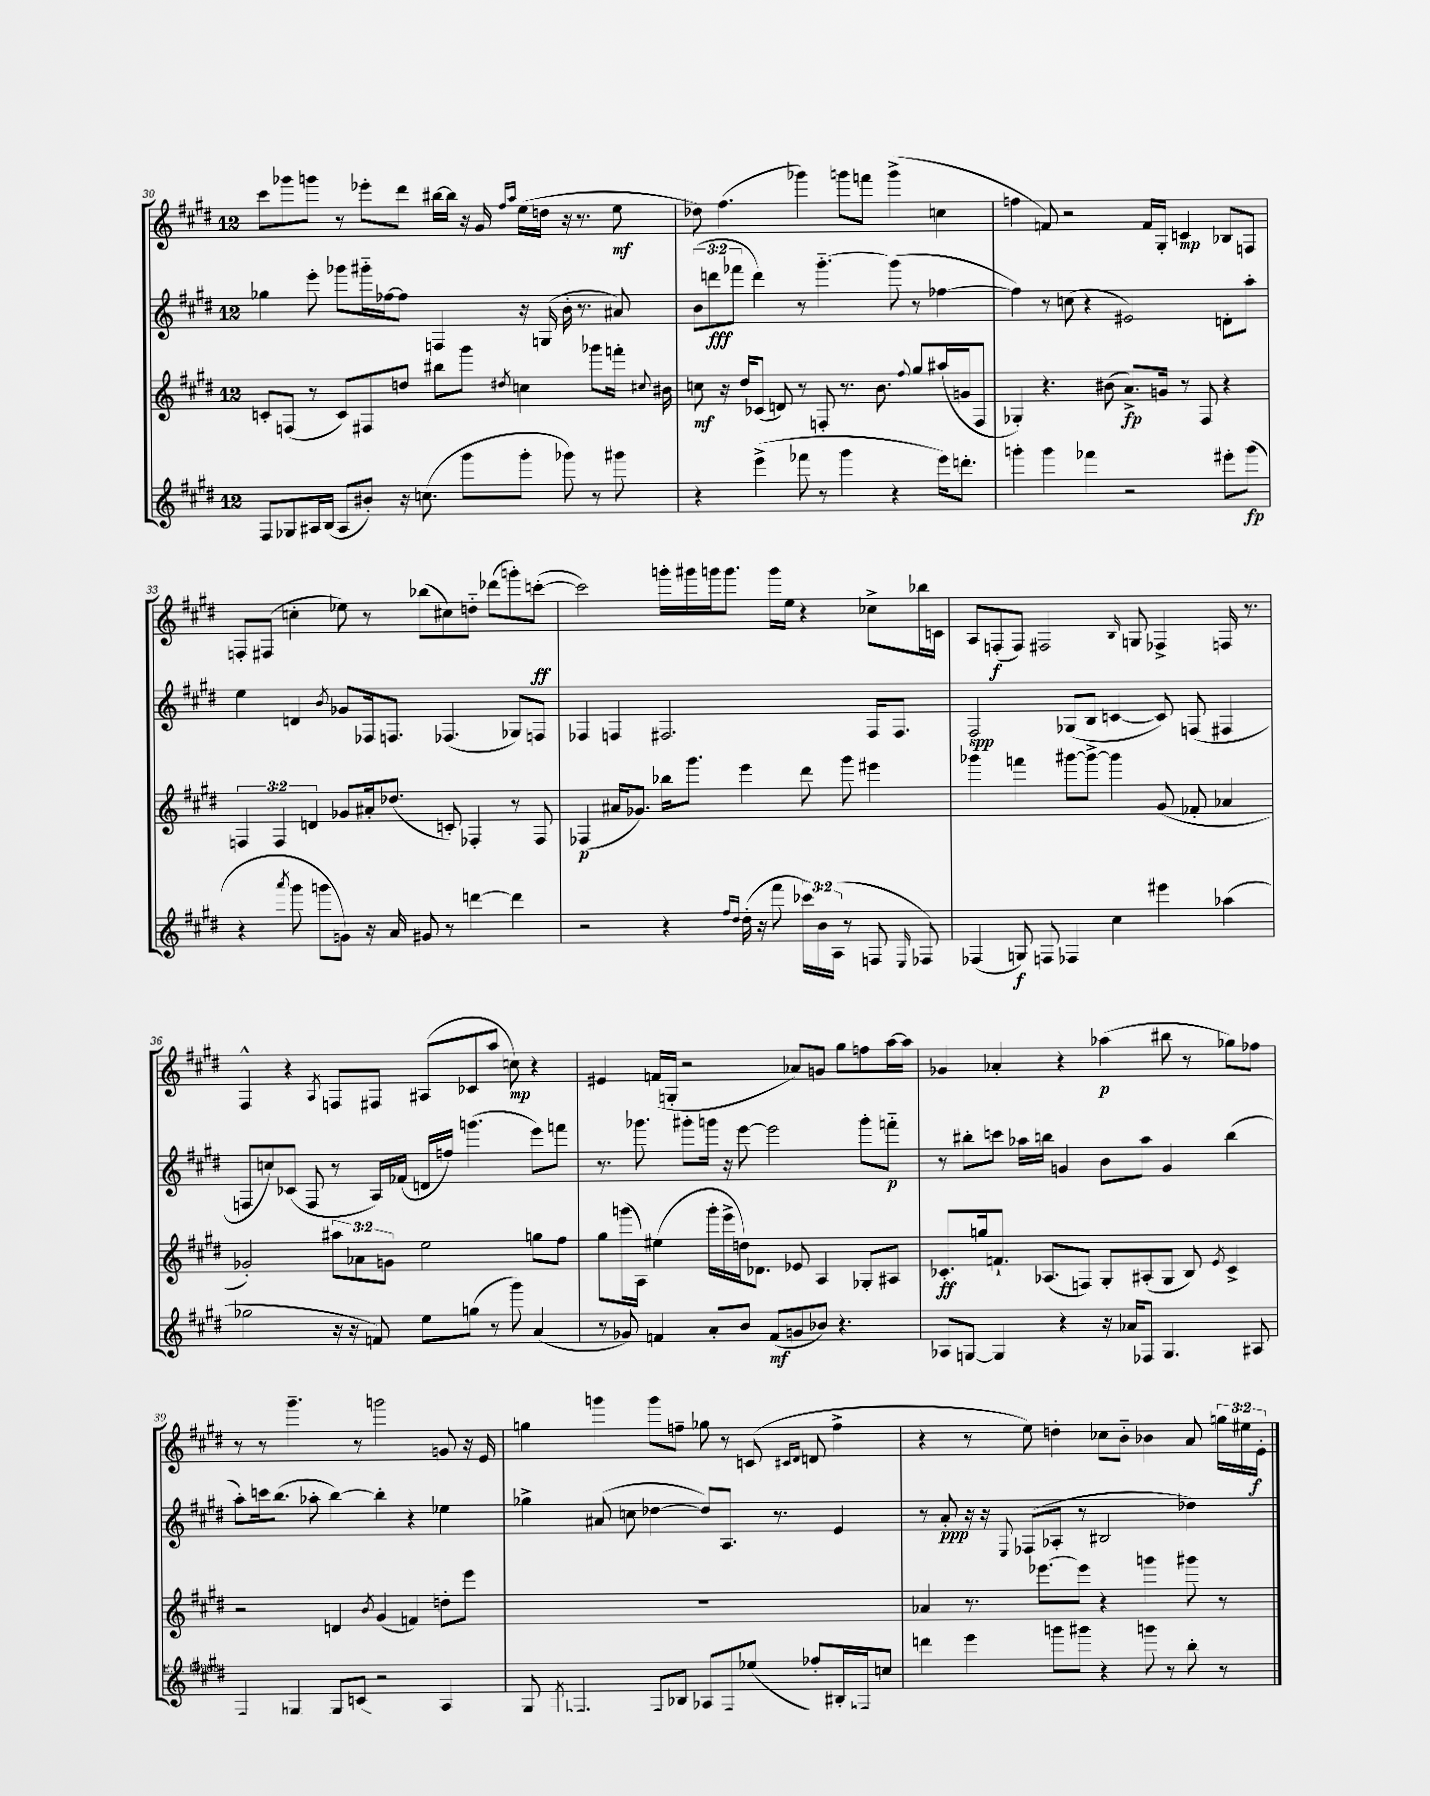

**kern	**kern	**kern	**kern
*staff4	*staff3	*staff2	*staff1
*clefG2	*clefG2	*clefG2	*clefG2
*k[f#c#g#d#]	*k[f#c#g#d#]	*k[f#c#g#d#]	*k[f#c#g#d#]
*M12/8	*M12/8	*M12/8	*M12/8
8F#	8c'	4gg-	8ccc#
8G-	(8F	.	8ggg-
16A#	8r	8eee'	8ggg
(16B	.	.	.
8A#	8c)	8ggg-	8r
8b#')	8F#	16ggg#'~	8eee-'
.	.	[16ff-	.
16r	8dd	8ff-]	8ddd#
(8.cc	.	.	.
.	8bb#	4F	[16bb#
.	.	.	16bb#]
8ggg#	8ggg#	.	16r
.	.	.	16g#
.	.	.	16qqff#
.	8qdd#	.	16qqaa
8ggg#'	4cc	16r	(16ee
.	.	(16G	16dd
8ggg-)	.	16b'	16r
.	.	8.r	8.r
8r	8ggg-	.	.
8ggg#	16fff'	8a#)	8ee
.	8qqcc#	.	.
.	16b#	.	.
=	=	=	=
4r	8cc	(12b	8dd-)
.	.	12ddd	.
.	16r	.	(4.ff#
.	.	12fff-	.
.	16dd#	.	.
(4eee^	(8c-	4ddd)	.
.	8d)	.	.
8fff-	8r	8r	4ggg-)
8r	8F'	[4.ggg#'~	.
4ggg#	8.r	.	8ggg
.	.	.	8fff
.	8.b	.	.
4r	.	(8ggg#]	(4ggg^
.	8qqff#	.	.
.	8gg#	8r	.
16eee)	(16aa#	[4ff-	4cc
8.ddd'	16g	.	.
.	8F	.	.
=	=	=	=
4ggg'	4G-')	4ff-])	4ff
4ggg	4.r	8r	8f)
.	.	(8cc	2r
4fff-	.	4r	.
.	(8b#	.	.
2r	8.a^)	2e#)	.
.	.	.	16f
.	16g	.	16G#'
.	8r	.	4c
.	8F#	.	.
8eee#'	4r	8d'	8B-
(8ggg	.	8aa'	8F
=	=	=	=
4r	6F	4ee	8F'
.	.	.	(8F#
.	6F	.	.
8qaaa	.	.	.
8ggg#	.	4d	4cc'
.	6d	.	.
8ggg	.	.	.
.	.	8qb	.
8g)	8g-	8g-	8ee-)
16r	16a#'	16F-	8r
16a	(8.dd-	8.F	.
8g#	.	.	(8bb-
8r	8c')	(4.F-	8cc#)
[4ddd	4F-'	.	8dd'~
.	.	.	(8ddd-
4ddd]	8r	8G-)	8ggg')
.	8F-	8F	([8ccc'
=	=	=	=
2r	(4F-	4F-	2ccc])
.	16a#	4F	.
.	8.g-)	.	.
4r	16bb-	2.F#	16ggg'
.	8.ggg#	.	16ggg#
.	.	.	16ggg
.	.	.	8.ggg
16qqff#	.	.	.
16qqdd#	.	.	.
(16dd#'	4eee	.	.
16r	.	.	.
8fff#	.	.	16ggg
.	.	.	16ee
24ccc-)	8ddd#	.	4r
24b	.	.	.
(24A	.	.	.
8r	8ggg#	.	.
8F	4eee#	16F#	8cc-^
.	.	8.F#	.
16qqE	.	.	.
8F-)	.	.	16bb-
.	.	.	16c
=	=	=	=
(4F-	4ggg-	2F#	8A
.	.	.	(8F'
8G)	4fff	.	8F)
8F	.	.	2F#
4F-	[8ggg#	(8G-	.
.	8ggg#^_	8B	.
4cc#	4ggg#]	[4c	.
.	.	.	16qqB
.	.	.	8G
4eee#	(8g#	8c])	4F-^
.	8f-'	(8F	.
(4aa-	4a-	4F#	16F
.	.	.	8.r
=	=	=	=
2gg-	2g-')	8F	4F#^^
.	.	8cc)	.
.	.	(8c-	4r
.	.	8F	.
.	.	.	8qA
16r	12aa#	8r	8F
16r	.	.	.
.	12a-	.	.
8f)	.	16A)	8F#
.	12g	.	.
.	.	(16f-	.
8ee	2ee	16d	(8A#
.	.	16ff)	.
(8gg	.	(4.ggg	8c-
8r	.	.	8aa
8ggg#)	.	.	8cc)
(4a	8gg	8eee)	4r
.	8ff#	8fff	.
=	=	=	=
8r	8gg#	8.r	4e#
8g-)	(16ggg	.	.
.	16A)	8.ggg-	.
4f	(4ee#	.	(16f
.	.	.	16G'
.	.	8ggg#'	2r
8a'	16ggg'	16ggg	.
.	16eee^	16r	.
8b	16dd)	[8eee	.
.	8.d-	.	.
(8f	.	2eee]	.
8g	8e-	.	8a-)
8b-)	4A	.	8g
4.r	.	.	8gg#
.	8G-'	8ggg'	8ff
.	8A#	8fff'~	[16aa
.	.	.	16aa]
=	=	=	=
8A-	8.c-'	8r	4g-
[8G	.	8bb#'	.
.	16gg	.	.
4G]	8.f`	8ccc	4a-'
.	.	16aa-	.
.	(8.A-	16bb	.
4r	.	4g	4r
.	8F)	.	.
16r	8G#'	8b	(4aa-
16a-	.	.	.
8F-	(8A#'	8aa-	.
4.G	8G#	4g	8bb#
.	8B)	.	8r
.	8qe	.	.
.	4c-^	(4bb	8gg-)
8A#	.	.	8ff-
=	=	=	=
4F#'~	2r	8aa')	8r
.	.	16ccc	8r
.	.	(8.bb	.
[4G'	.	.	4.ggg#~
.	.	8aa-'	.
8G]	4d	[4bb)	.
(8c	.	.	8r
.	8qb	.	.
2r	(4g#	4bb']	2ggg
.	4f)	4r	.
4A)	8dd'	4ee-	8g
.	8eee	.	16r
.	.	.	16e
=	=	=	=
8G#'	1.r	4gg-^	4gg
8qE	.	.	.
[4.F-	.	.	.
.	.	(8a#	4ggg
.	.	8cc	.
8F-]	.	[4dd-	8ggg
8B-	.	.	8ff~
8A-	.	8dd-])	8gg-
8F-	.	8.A	8r
(8ee-	.	.	(8c
.	.	8.r	.
.	.	.	16qqc#
.	.	.	16qqd#
8ff-'	.	.	8d
16B#'~)	.	4e	4ff^
16F	.	.	.
8cc	.	.	.
=	=	=	=
4ddd	4a-	8r	4r
.	.	8a'	.
4eee	8.r	16r	8r
.	.	16r	.
.	.	8qqE	.
.	.	(8F-	8ee)
.	[8.eee-	.	.
8ggg	.	8A-'	4dd'
8ggg#	8eee-]	8r	.
4r	4r	2B#	8cc-
.	.	.	8b'~
8ggg	4ggg	.	4b-
8r	.	.	.
8bb'	8ggg#	4dd-)	8a
8r	8r	.	24gg
.	.	.	24ee#
.	.	.	24e'
==	==	==	==
*-	*-	*-	*-
